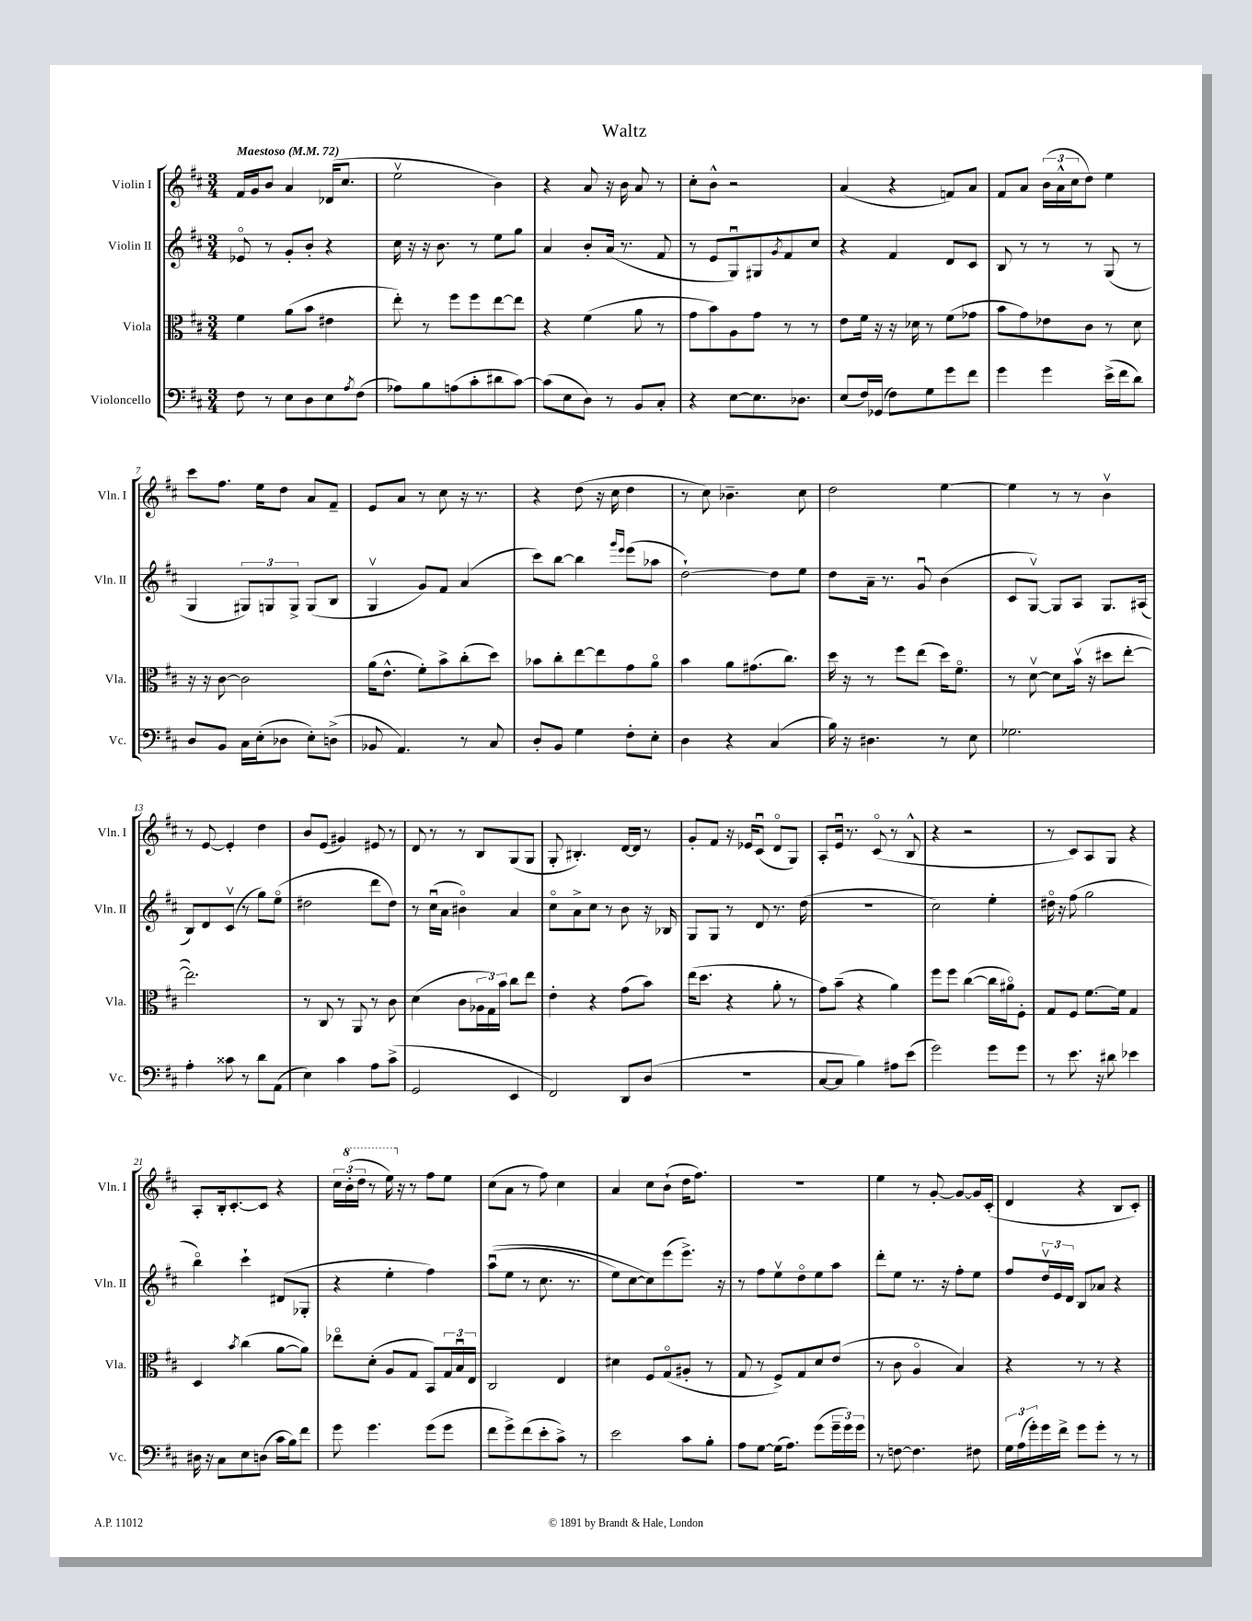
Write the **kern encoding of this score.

**kern	**kern	**kern	**kern
*staff4	*staff3	*staff2	*staff1
*clefF4	*clefC3	*clefG2	*clefG2
*k[f#c#]	*k[f#c#]	*k[f#c#]	*k[f#c#]
*M3/4	*M3/4	*M3/4	*M3/4
*MM72	*MM72	*MM72	*MM72
8F#	4f#	8e-o	16f#
.	.	.	16g
8r	.	8r	8b
8E	(8a	8g'	4a
8D	8b	8b'	.
8E	4e#	4r	(16d-
.	.	.	8.cc#
8qA	.	.	.
(8F#	.	.	.
=	=	=	=
8A-)	8ee')	16cc#	2eev
.	.	16r	.
8B	8r	16r	.
.	.	8.b	.
(8A	8ff#	.	.
8c#'	8ff#	8r	.
8d#	[8ee	8ee	4b)
[8c#)	8ee]	8gg	.
=	=	=	=
(8c#]	4r	4a	4r
8E	.	.	.
8D)	(4f#	8b'	8a
8r	.	(16a	16r
.	.	8.r	16b
8BB	8a	.	8a
8C#'	8r	8f#	8r
=	=	=	=
4r	8g	8r	8cc#'
.	8b)	8e	8b^^
[8E	8A	8Gu)	2r
8.E]	8g	8G#	.
.	.	8qg	.
.	8r	8f#	.
8.D-	.	.	.
.	8r	8cc#	.
=	=	=	=
(8E	8e	4r	(4a
16F#)	16f#	.	.
(16GG-	16r	.	.
8F#)	16r	4f#	4r
.	16d-	.	.
8G	8r	.	.
8g	(8f#	8d	8f)
8f#	8g-	8c#	8a
=	=	=	=
4g	8b	8B	8f#
.	8g)	8r	8a
4g	8e-	8r	(24b
.	.	.	24a^^
.	.	.	24cc#
.	8c#	8r	8dd)
(16e^	8r	(8G	4ee
16f#	.	.	.
8d)	8d	8r	.
=	=	=	=
8D	16r	4G	8ccc#
.	16r	.	.
8BB	[8c#	.	8.ff#
16C#	2c#]	12G#)	.
(16E'	.	.	16ee
.	.	12G	.
8D-	.	.	8dd
.	.	12G^	.
8E')	.	(8G	8a
(8D^	.	8B	8f#~
=	=	=	=
8BB-	(16a	4Gv	8e
.	8.e^^	.	.
4.AA)	.	.	8a
.	8f#')	8g)	8r
.	8b^	8f#	8cc#
8r	(8cc#'	(4a	16r
.	.	.	8.r
8C#	8dd)	.	.
=	=	=	=
8D'	8b-	8ccc#)	4r
8BB	8cc#'	[8bb	.
4G	[8ee	4bb]	(8dd
.	8ee]	.	16r
.	.	.	16cc#
.	.	16qqggg	.
.	.	16qqeee	.
8F#'	8g	(8eee	4dd
8E'	8ao	8aa-	.
=	=	=	=
4D	4b	[2dd`)	8r
.	.	.	8cc#)
4r	8a	.	4.b-~
.	(8.g#	.	.
(4C#	.	8dd]	.
.	8.cc#)	.	.
.	.	8ee	8cc#
=	=	=	=
16B)	16dd	8dd	2dd
16r	16r	.	.
4.D#	8r	16a~	.
.	.	8.r	.
.	8ff#	.	.
.	(8ee	8gu	.
8r	16dd)	(4b	[4ee
.	8.f#o	.	.
8E	.	.	.
=	=	=	=
2.G-	8r	8c#	4ee]
.	[8dv	[8Gv)	.
.	8d]	8G]	8r
.	(16bv	8A	8r
.	16r	.	.
.	8dd#	8.G	4bv
.	[8ee'	.	.
.	.	(16A#	.
=	=	=	=
4A'	2.ee])	8B)	8r
.	.	8d	[8e
8c##	.	(8c#v	4e']
8r	.	8r	.
8d	.	8gg)	4dd
(8AA	.	(8eeo	.
=	=	=	=
4E)	8r	2dd#	8b
.	8C#	.	(8e
4c#	8r	.	4g#)
.	8AA	.	.
8A	8r	8ddd	8e#
(8c#^	8c#	8dd#)	8r
=	=	=	=
2GG	(4d	8r	8d
.	.	(16cc#u	8r
.	.	16a	.
.	8c#	4b#o)	8r
.	24A-	.	8B
.	24G)	.	.
.	24b	.	.
4EE	8cc#	4a	(8G
.	8ee	.	8G
=	=	=	=
2FF#)	4e'	8cc#o	8G'
.	.	8a^	4.B#')
.	4r	8cc#	.
.	.	8r	.
8DD	(8g	8b	[16d
.	.	.	16d]
(8D	8b)	16r	8r
.	.	16B-	.
=	=	=	=
2.r	(16ee	8G	8g'
.	8.dd	.	.
.	.	8G	8f#
.	4r	8r	16r
.	.	.	16e-
.	.	8d	(8c#u
.	8a'	8.r	8do
.	8r	.	8G)
.	.	(16dd	.
=	=	=	=
[8C#	8g)	2.r	8A'
8C#]	(8b~	.	16eu
.	.	.	8.r
4B)	4r	.	.
.	.	.	(8c#o
8A#	4a)	.	8r
(8e	.	.	8B^^
=	=	=	=
2g)	8ff#	2cc#)	4r
.	8ff#	.	.
.	([4cc#	.	2r
8g	16cc#]	4ee'	.
.	16a#o)	.	.
8g	8F#'	.	.
=	=	=	=
8r	8G	16dd#o	8r
.	.	16r	.
8.e	8F#	(8ff#	8c#)
.	[8.f#	2gg	8A
16r	.	.	.
8d#	.	.	8G
.	16f#]	.	.
4e-	4G	.	4r
=	=	=	=
16D#	4D	4bbo)	8A'
16r	.	.	.
8C#	.	.	16B'
.	.	.	[8.c#'
.	8qb	.	.
8E	(4cc#	4ccc#`	.
(8D	.	.	8c#]
16c#	[8a	(8d#	4r
16B)	.	.	.
8f#	8a])	8G-'	.
=	=	=	=
8g	8ee-o	4r	24cc#
.	.	.	(24bb'
.	.	.	24ddd
4.g	(8d'	.	8r
.	8A	4ee'	16eee)
.	.	.	16r
.	8G	.	8r
(8g	8BB)	4ff#)	8ff#
8g	24G	.	8ee
.	24Bu	.	.
.	24E	.	.
=	=	=	=
8f#	2C#	&((8aau	(8cc#
8g^)	.	8ee	8a
(8f#	.	8r	8r
8e'	.	8.cc#	8ff#)
8c#^)	4E	.	4cc#
.	.	8.r	.
8r	.	.	.
=	=	=	=
2e	4d#	8ee)	4a
.	.	[8cc#	.
.	8F#	8cc#]&)	8cc#
.	(8Go	(8eee	(8b`
8c#	8A#'	8.eee^)	16dd
.	.	.	8.ff#)
8B'	8r	.	.
.	.	16r	.
=	=	=	=
8A	8G	8r	2.r
[8G	8r	8ff#	.
(16G]	8F#^)	8eev	.
8.A)	.	.	.
.	8G	8ddo	.
(8g	8d	8ee	.
24g~	(8e	8aa	.
24g)	.	.	.
24g	.	.	.
=	=	=	=
8r	8r	8ddd'	4ee
[8F	8c#	8ee	.
4.F]	4Ao	8.r	8r
.	.	.	[8g'
.	.	16r	.
.	4B)	8ff#'	8g_
8F#	.	8ee	16g]
.	.	.	(16c#'
=	=	=	=
24G	4r	8ff#	4d
(24A	.	.	.
24g')	.	.	.
16g	.	24ddv	.
.	.	24e	.
16f#^	.	.	.
.	.	24d	.
8g	8r	8B	4r
8g'	8r	8a-	.
8r	4r	4r	8B
8r	.	.	8c#')
==	==	==	==
*-	*-	*-	*-
